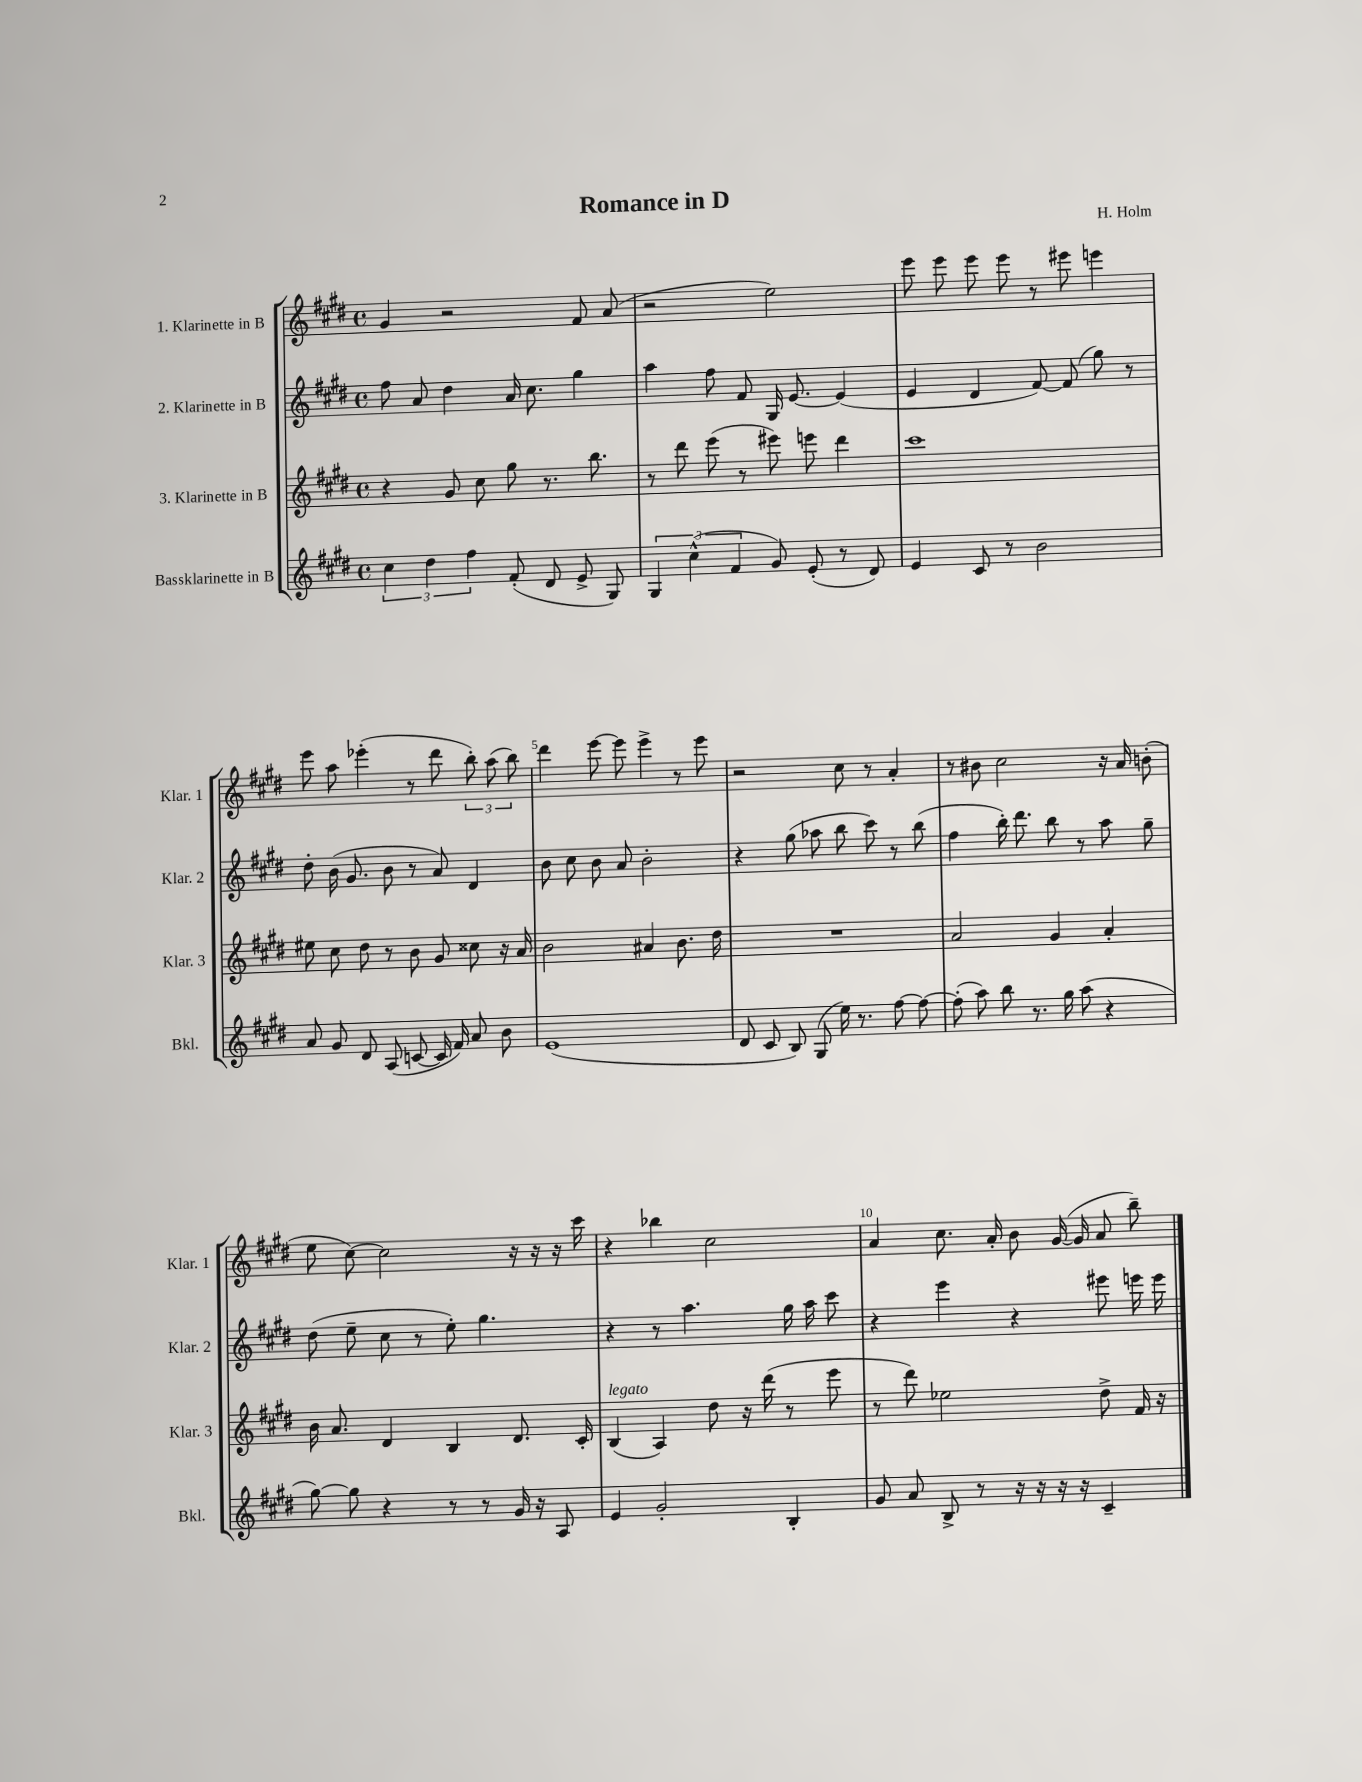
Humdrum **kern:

**kern	**kern	**kern	**kern
*part4	*part3	*part2	*part1
*staff4	*staff3	*staff2	*staff1
*I"Bassklarinette in B	*I"3. Klarinette in B	*I"2. Klarinette in B	*I"1. Klarinette in B
*I'Bkl.	*I'Klar. 3	*I'Klar. 2	*I'Klar. 1
*clefG2	*clefG2	*clefG2	*clefG2
*k[f#c#g#d#]	*k[f#c#g#d#]	*k[f#c#g#d#]	*k[f#c#g#d#]
*M4/4	*M4/4	*M4/4	*M4/4
*met(c)	*met(c)	*met(c)	*met(c)
=1	=1	=1	=1
6cc#\	4r	8ff#\	4g#/
.	.	8a/	.
6dd#\	.	.	.
.	8g#/	4dd#\	2r
6ff#\	.	.	.
.	8cc#\	.	.
(8f#'/	8gg#\	16a/	.
.	.	8.cc#\	.
8d#/	8.r	.	.
8e^/	.	4gg#\	8f#/
.	8.bb\	.	.
8G#/)	.	.	(8a/
=2	=2	=2	=2
6G#/	8r	4aa\	2r
.	8ddd#\	.	.
(6cc#^^\	.	.	.
.	(8eee\	8ff#\	.
6f#/	.	.	.
.	8r	8f#/	.
8g#/)	8eee#X\)	16G#/	2ee\)
.	.	[8.e/	.
(8e'/	8eeen\	.	.
8r	4ddd#\	(4e/]	.
8d#/)	.	.	.
=3	=3	=3	=3
4e/	1ccc#	4e/	8eee\
.	.	.	8eee\
8c#/	.	4d#/	8eee\
8r	.	.	8eee\
2b\	.	[8f#/)	8r
.	.	(8f#/]	8eee#X\
.	.	8gg#\)	4eeen\
.	.	8r	.
!!LO:LB:g=z
=4	=4	=4	=4
8a/	8ee#X\	8dd#'\	8eee\
8g#/	8cc#\	(16b\	8aa\
.	.	8.g#/	.
8d#/	8dd#\	.	(4eee-X'\
(8A/	8r	8b\	.
[8cn/	8b\	8r	8r
16c/]	8g#/	8a/)	8ddd#\
16f#/)	.	.	.
8a/	8cc##X\	4d#/	12bb'\)
.	.	.	(12aa\
8b\	16r	.	.
.	.	.	12bb\)
.	16a/	.	.
=5	=5	=5	=5
(1e	2b\	8b\	4ddd#\
.	.	8cc#\	.
.	.	8b\	[8eee\
.	.	8a/	8eee\]
.	4a#X/	2b'\	4eee^\
.	8.b\	.	8r
.	.	.	8eee\
.	16dd#\	.	.
=6	=6	=6	=6
8d#/	1r	4r	2r
8c#/	.	.	.
8B/)	.	(8gg#\	.
(8G#/	.	8aa-X\	.
16ee\)	.	8bb\	8cc#\
8.r	.	.	.
.	.	8ccc#\)	8r
[8ff#\	.	8r	4a'/
8ff#\_	.	(8bb\	.
=7	=7	=7	=7
(8ff#'\]	2a/	4ff#\	8r
8aa\)	.	.	8b#X\
8bb\	.	16bb'\)	2cc#\
.	.	8.ddd#\	.
8.r	.	.	.
.	4g#/	8bb\	.
16gg#\	.	.	.
(8aa\	.	8r	.
4r	4a'/	8aa\	16r
.	.	.	16a/
.	.	8gg#~\	(8bn'\
!!LO:LB:g=z
=8	=8	=8	=8
[8gg#\)	16b\	(8dd#\	8ee\
.	8.a/	.	.
8gg#\]	.	8ee~\	[8cc#\)
4r	4d#/	8cc#\	2cc#\]
.	.	8r	.
8r	4B/	8ee'\)	.
8r	.	4.gg#\	.
16g#/	8.d#/	.	16r
16r	.	.	16r
8A/	.	.	16r
.	16c#'/	.	16ccc#\
=9	=9	=9	=9
!	!LO:TX:a:i:t=legato	!	!
4e/	(4B/	4r	4r
2g#'/	4A/)	8r	4bb-X\
.	.	4.aa\	.
.	8dd#\	.	2cc#\
.	16r	.	.
.	(16ddd#\	.	.
4B'/	8r	16gg#\	.
.	.	16aa\	.
.	8eee\	8ccc#\	.
=10	=10	=10	=10
8g#/	8r	4r	4a/
8a/	8ddd#\)	.	.
8B^/	2ee-X\	4eee\	8.cc#\
8r	.	.	.
.	.	.	16a'/
16r	.	4r	8b\
16r	.	.	.
16r	.	.	([16g#/
16r	.	.	16g#/]
4c#~/	8dd#^\	8eee#X\	8a/
.	16f#/	16eeen\	8bb~\)
.	16r	16eee\	.
==	==	==	==
*-	*-	*-	*-
